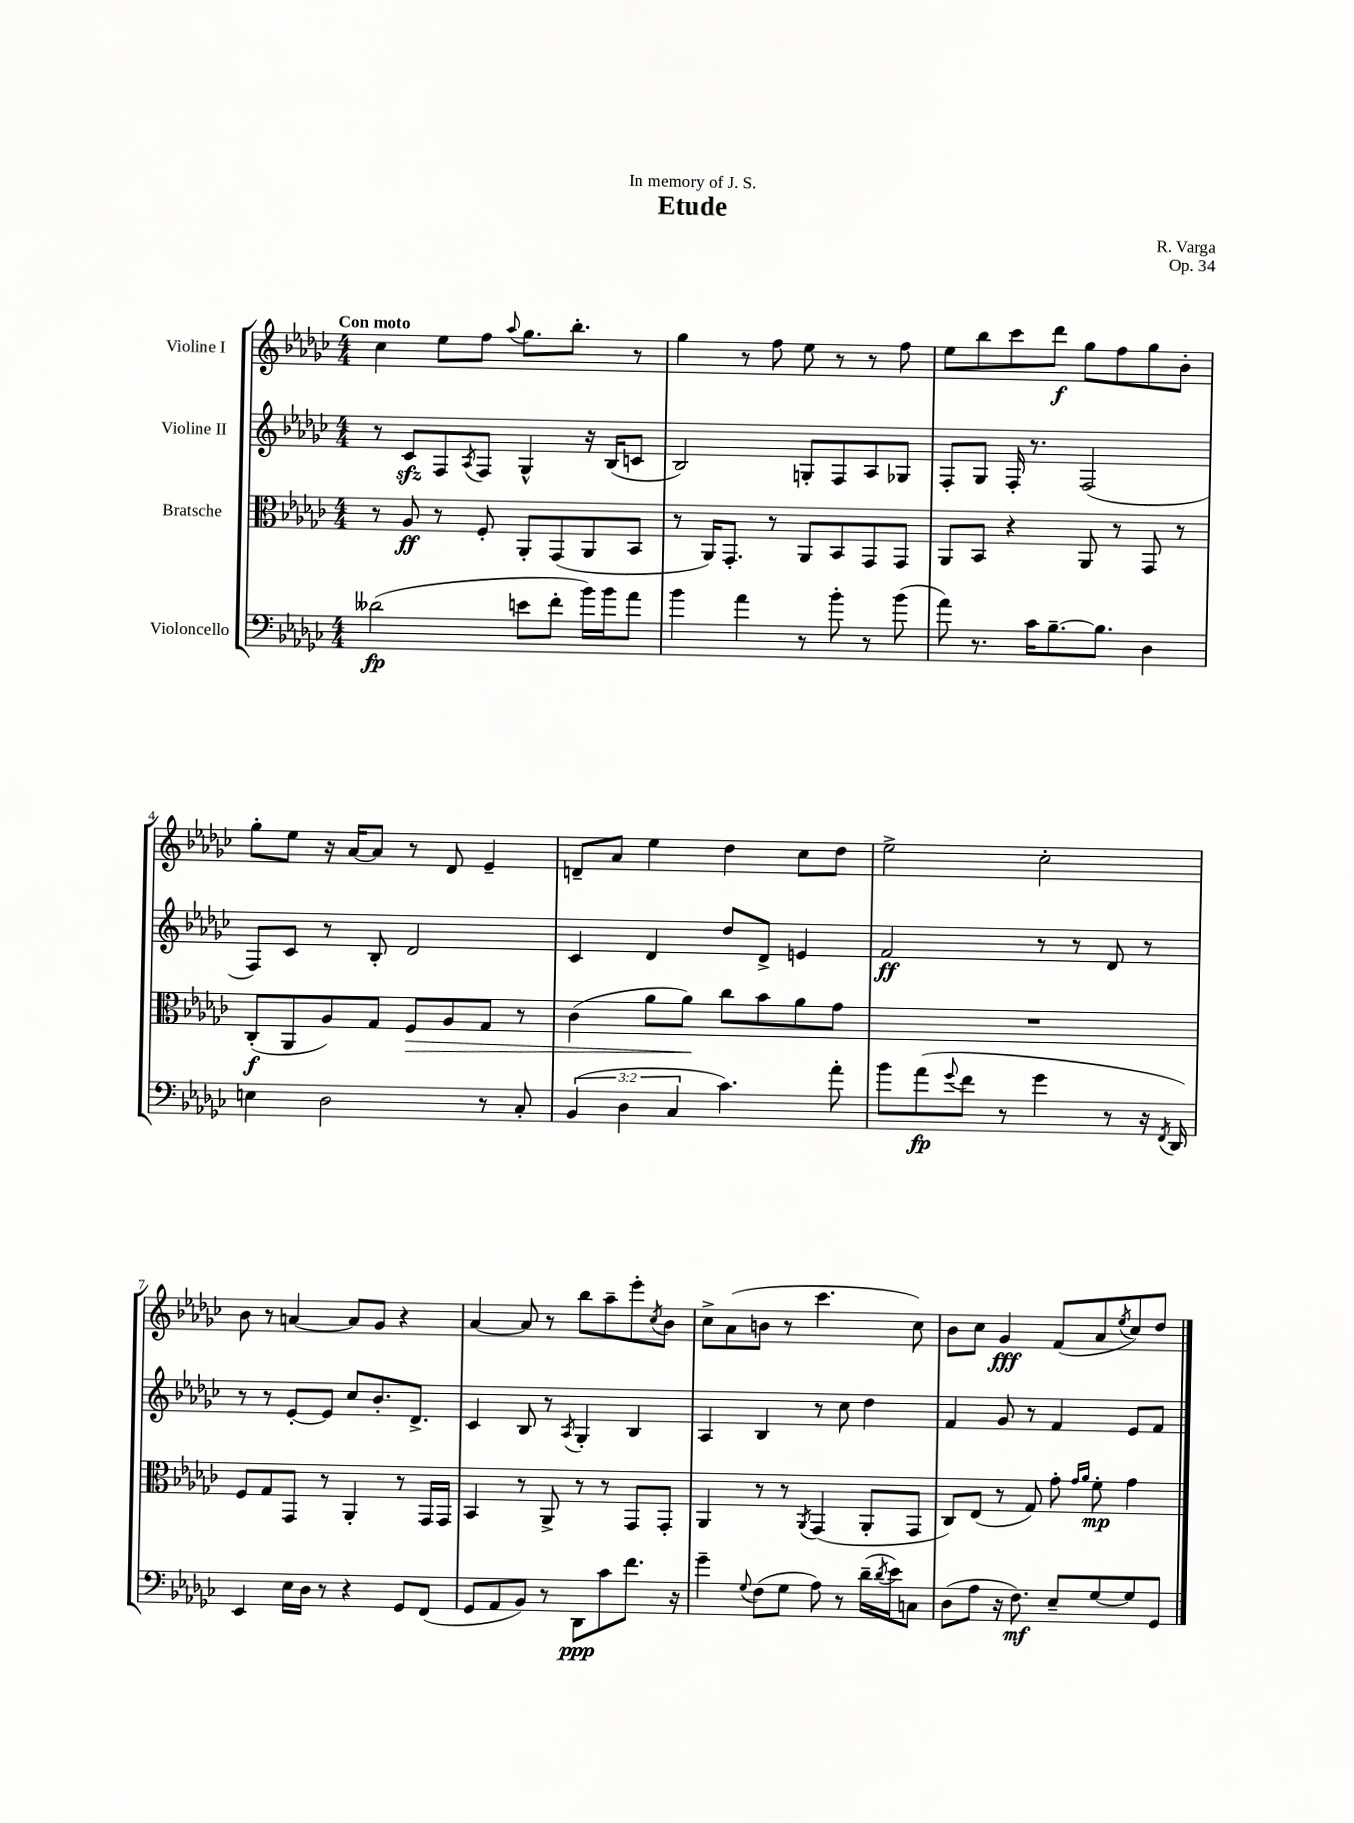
\header { title = "Etude" composer = "R. Varga" dedication = "In memory of J. S." opus = "Op. 34" }
<<
\new StaffGroup <<
\new Staff = "s0" \with { instrumentName = "Violine I" } {
    \clef treble \key ges \major \numericTimeSignature \time 4/4 \tempo "Con moto"
    ces''4 ees''8 f''8 \appoggiatura { aes''8 } ges''8. bes''8.-. r8 |
    ges''4 r8 f''8 ees''8 r8 r8 f''8 |
    ees''8 bes''8 ces'''8 des'''8\f ges''8 f''8 ges''8 bes'8-. |
    ges''8-. ees''8 r16 aes'16~ aes'8 r8 des'8 ees'4-- |
    d'8-- aes'8 ees''4 des''4 ces''8 des''8 |
    ees''2-> ces''2-. |
    bes'8 r8 a'4~ a'8 ges'8 r4 |
    aes'4~ aes'8 r8 bes''8 aes''8-- ees'''8-. \acciaccatura { ces''8 } bes'8 |
    ces''8-> aes'8( b'8 r8 ces'''4. ces''8) |
    bes'8 ces''8 ges'4\fff f'8( aes'8 \acciaccatura { ees''8 } ces''8) des''8 \bar "|." |
}
\new Staff = "s1" \with { instrumentName = "Violine II" } {
    \clef treble \key ges \major \numericTimeSignature \time 4/4
    r8 ces'8\sfz f8 \acciaccatura { aes8 } f8 ges4-^ r16 bes16( c'8 |
    bes2) g8-. f8 aes8 ges8 |
    f8-. ges8 f16-. r8. f2( |
    f8) ces'8 r8 bes8-. des'2 |
    ces'4 des'4 des''8 des'8-> e'4 |
    f'2\ff r8 r8 des'8 r8 |
    r8 r8 ees'8~-. ees'8 ces''8 bes'8.-. des'8.-> |
    ces'4 bes8 r8 \acciaccatura { aes8 } ges4-. bes4 |
    aes4 bes4 r8 ces''8 des''4 |
    f'4 ges'8 r8 f'4 ees'8 f'8 \bar "|." |
}
\new Staff = "s2" \with { instrumentName = "Bratsche" } {
    \clef alto \key ges \major \numericTimeSignature \time 4/4
    r8 aes8\ff r8 f8-. aes,8-. ges,8( aes,8 bes,8 |
    r8 aes,16) ges,8.-. r8 aes,8 bes,8 ges,8 ges,8 |
    aes,8 bes,8 r4 aes,8 r8 ges,8 r8 |
    ces8-.\f( aes,8 aes8) ges8 f8\> aes8 ges8 r8 |
    ces'4( aes'8 aes'8\!) ces''8 bes'8 aes'8 ges'8 |
    R1 |
    f8 ges8 ges,8 r8 aes,4-. r8 ges,16 ges,16 |
    bes,4 r8 aes,8-> r8 r8 ges,8 ges,8-. |
    aes,4 r8 r8 \acciaccatura { aes,8 } ges,4( aes,8-. ges,8 |
    ces8) ees8( r8 ges8) ges'8-. \grace { ges'16 aes'16 } f'8-.\mp ges'4 \bar "|." |
}
\new Staff = "s3" \with { instrumentName = "Violoncello" } {
    \clef bass \key ges \major \numericTimeSignature \time 4/4 \override Staff.TupletNumber.text = #tuplet-number::calc-fraction-text
    deses'2\fp( e'8 f'8-. bes'16) bes'16 aes'8 |
    bes'4 aes'4 r8 bes'8-. r8 bes'8( |
    aes'8) r8. ces'16 bes8.~-- bes8. des4 |
    e4 des2 r8 ces8-. |
    \tuplet 3/2 { bes,4( des4 ces4 } ces'4.) aes'8-. |
    bes'8 aes'8\fp( \appoggiatura { ges'8 } f'8 r8 ges'4 r8 r16 \acciaccatura { f,8 } des,16) |
    ees,4 ees16 des16 r8 r4 ges,8 f,8( |
    ges,8 aes,8 bes,8) r8 des,8\ppp ces'8 f'8. r16 |
    ges'4-- \appoggiatura { ges8 } f8( ges8 aes8) r8 des'16--( \acciaccatura { des'8 } ees'16) c8 |
    des8( aes8 r16 f8.\mf) ees8-- ges8~ ges8 ges,8 \bar "|." |
}
>>
>>
